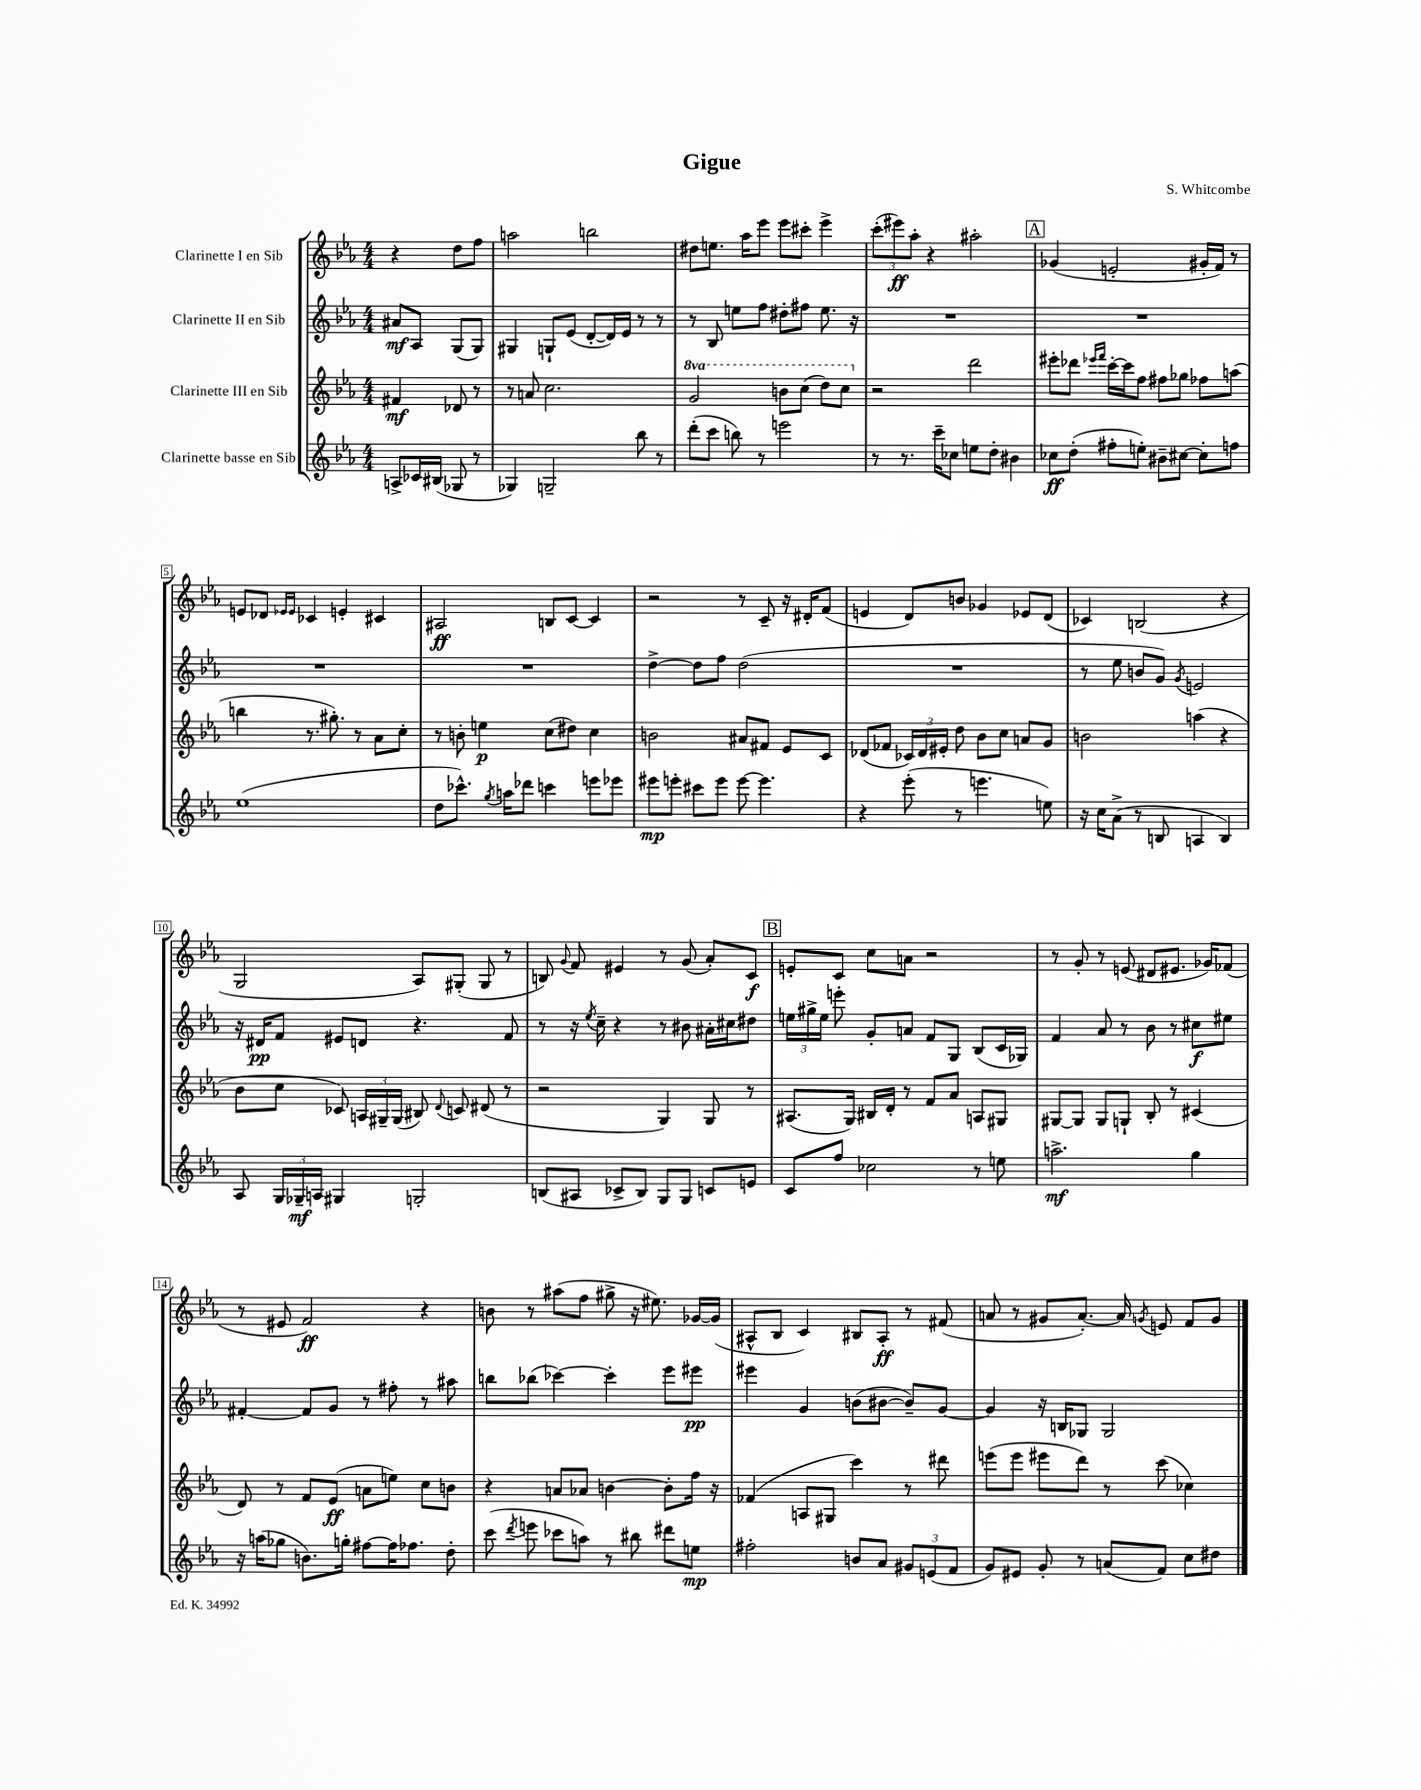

**kern	**kern	**kern	**kern
*staff4	*staff3	*staff2	*staff1
*clefG2	*clefG2	*clefG2	*clefG2
*k[b-e-a-]	*k[b-e-a-]	*k[b-e-a-]	*k[b-e-a-]
*M4/4	*M4/4	*M4/4	*M4/4
8A^	4f#	8a#	4r
16c-	.	8A-	.
(16B#	.	.	.
8G-	8d-	(8G	8dd
8r	8r	8G)	8ff
=	=	=	=
4G-)	8r	4G#	2aa
.	8a	.	.
2G~	2.cc	8G`	.
.	.	(8e-	.
.	.	[8d'	2bb
.	.	16d])	.
.	.	16e-	.
8bb-	.	8r	.
8r	.	8r	.
=	=	=	=
(8ddd'	2gg	8r	8dd#
8ccc	.	8B-	8.ee
8bb)	.	8ee	.
.	.	.	16aa-
8r	.	8ff	8eee-
2eee	8bb	8dd#'	8eee-
.	(8ccc	8ff#	8ccc#'
.	8ddd)	8.ee	4eee-^
.	8ccc	.	.
.	.	16r	.
=	=	=	=
8r	2r	1r	(12ccc'
.	.	.	12eee#)
8.r	.	.	.
.	.	.	12aa-'
.	.	.	4r
16ccc~	.	.	.
8cc-	.	.	.
8ee	2ddd	.	2aa#'
8dd'	.	.	.
4b#	.	.	.
=	=	=	=
8cc-	8eee#'	1r	(4g-
(8dd'	8ddd-	.	.
.	16qqeee-	.	.
.	16qqfff	.	.
8ff#'	[16ccc'	.	2e'
.	16ccc]	.	.
8ee')	8ff	.	.
8b#~	8ff#	.	.
[8cc#	8gg-	.	.
8cc#']	8ff-	.	16g#'
.	.	.	16f)
8ff	(8aa	.	8r
=	=	=	=
(1ee-	4bb	1r	8e
.	.	.	8d-
.	.	.	16qqe-
.	.	.	16qqe-
.	8.r	.	4c-
.	8.gg#')	.	.
.	.	.	4e'
.	8r	.	.
.	8a-	.	4c#
.	8cc'	.	.
=	=	=	=
8dd	8r	1r	2A#
8.ccc-^^)	8b'	.	.
.	4ee	.	.
8qgg	.	.	.
16aa	.	.	.
8ddd-	.	.	.
4ccc	(8cc	.	8B
.	8dd#)	.	[8c
8eee	4cc	.	4c]
8eee-	.	.	.
=	=	=	=
8eee#	2b	[4dd^	2r
8eee'	.	.	.
8ccc#	.	8dd]	.
8eee	.	8ff	.
[8eee	8a#	(2dd	8r
4.eee]	8f#	.	8c~
.	8e-	.	16r
.	.	.	16d#'
.	8c	.	(8f
=	=	=	=
4r	(8d-	1r	4e
.	8f-	.	.
(8eee-'	24c-)	.	8d)
.	24d-	.	.
.	24e#'	.	.
8r	8dd	.	8b
4.eee	8b-	.	4g-
.	8cc	.	.
.	8a	.	8e-
8ee)	8g	.	(8d
=	=	=	=
16r	2b	8r	4c-)
16cc	.	.	.
(8a-^	.	8ee-	.
8r	.	8b	(2B
8B	.	8g)	.
.	.	8qg	.
4A	(4aa	2e	.
4B)	4r	.	4r
=	=	=	=
8A-	8b-	16r	2G
.	.	16d#	.
24G	8cc	8f	.
24G-~	.	.	.
24A	.	.	.
4G#	8c-)	8e#	.
.	24A	8d	.
.	24G#~	.	.
.	(24G#	.	.
2G'	8B#)	4.r	8A-)
.	8qqd	.	.
.	8c	.	(8G#'
.	(8d#	.	8G#
.	8r	8f	8r
=	=	=	=
(8B	2r	8r	8B)
.	.	.	8qqg
8A#	.	16r	8f
.	.	8qee-	.
.	.	16cc~	.
8c-^	.	4r	4e#
8B)	.	.	.
8G	4G)	8r	8r
8G	.	8b#	(8g
8c	8G	16a#'	8a-')
.	.	16cc#	.
8e	8r	8dd#	8c
=	=	=	=
8c	(8.A#	24ee	8e'
.	.	24gg#^	.
.	.	24ee	.
8ff	.	8eee'	8c
.	16G)	.	.
2cc-	16B#	8g'	8cc
.	16d'	.	.
.	8r	8a	8a
.	8f	8f	2r
.	8a-	8G	.
8r	8A	(8B-	.
8ee	8G#	16c	.
.	.	16G-)	.
=	=	=	=
2.aa^	[8G#	4f	8r
.	8G#]	.	8g'
.	8G#	8a-	8r
.	8G`	8r	(8e
.	8B-'	8b-	8d#
.	8r	8r	8.e#
4gg	(4c#	8cc#	.
.	.	.	16g-)
.	.	8ee#	(8f-
=	=	=	=
16r	8d)	[4f#'	8r
(16aa	.	.	.
8gg-	8r	.	8e#
8.b)	8f	8f#]	2f)
.	(8e-	8g	.
16gg'	.	.	.
[8ff#	8a	8r	.
16ff#]	8ee)	8ff#'	.
8.ff-	.	.	.
.	8cc	8r	4r
8dd'	8b	8aa#	.
=	=	=	=
(8ccc	4r	8bb	8b
8qddd	.	.	.
8eee	.	(8bb-	8r
8ccc-	8a	[4ccc-)	(8aa#
8aa)	8a-	.	8ff
8r	[4b	4ccc-']	8gg#^
8bb#	.	.	16r
.	.	.	8.ee#)
8ddd#	8b']	8eee-	.
8ee	16ff	8eee#	[16g-
.	16r	.	(16g-]
=	=	=	=
2ff#'	(4f-	4eee#	8A#^^
.	.	.	8B-
.	8A	4g	4c)
.	8G#	.	.
8b	4ccc)	(8b	8B#
8a-	.	[8b#	8A#'
12g#	8r	8b#~])	8r
(12e	.	.	.
.	8ddd#	[8g	(8f#
12f	.	.	.
=	=	=	=
8g)	(8eee	4g]	8a
8e#	8eee	.	8r
8g'	8eee#	16r	8g#
.	.	16B	.
8r	8ddd)	8G-	[8.a')
(8a	8r	2G-	.
.	.	.	16a]
.	.	.	8qg
8f)	(8ccc	.	8e
8cc	4cc-)	.	8f
8dd#	.	.	8g
==	==	==	==
*-	*-	*-	*-
